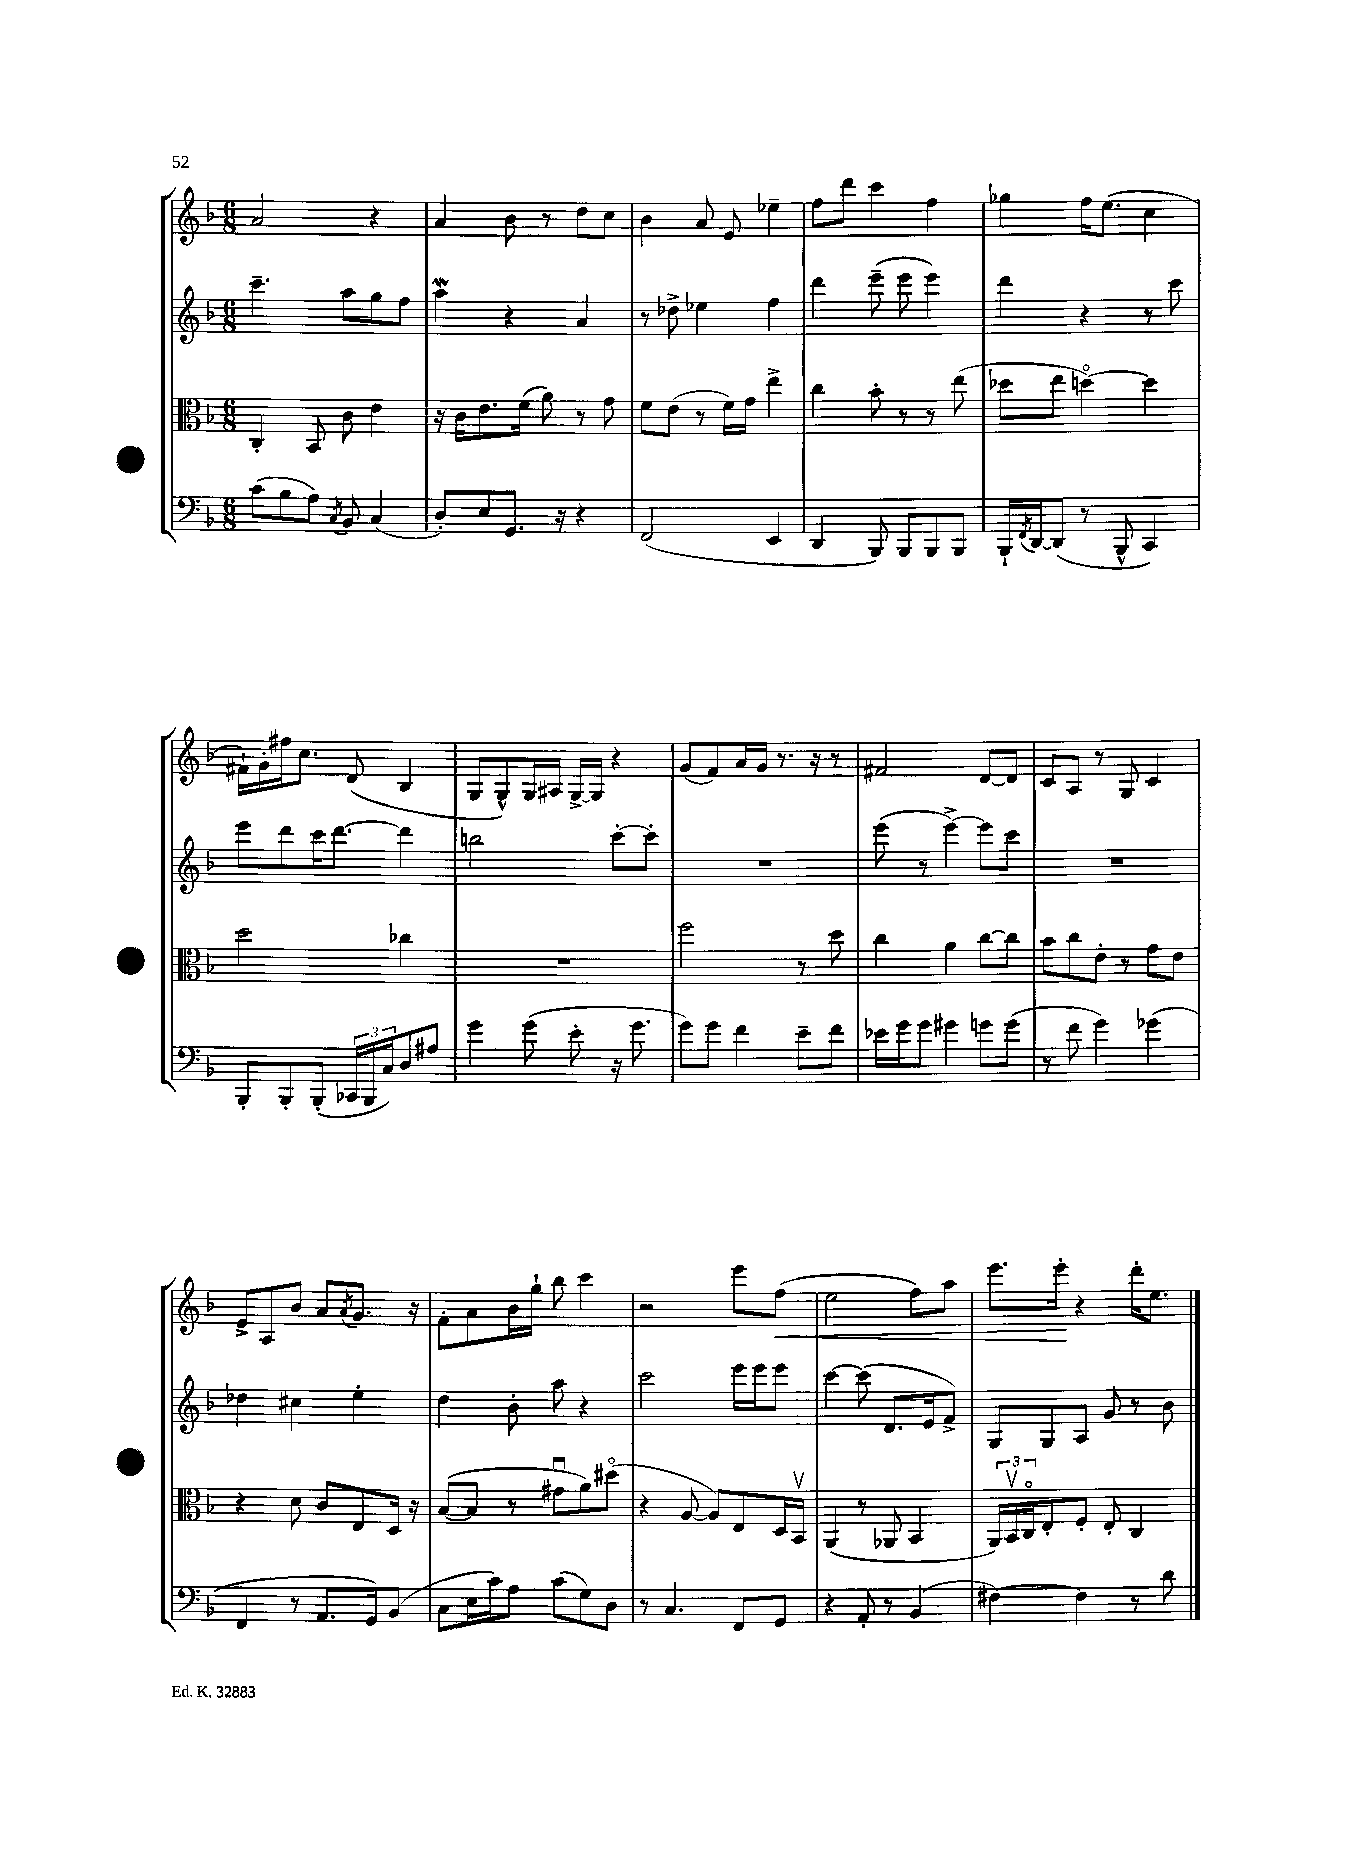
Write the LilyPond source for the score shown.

<<
\new StaffGroup <<
\new Staff = "s0" {
    \clef treble \key f \major \numericTimeSignature \time 6/8
    a'2 r4 |
    a'4 bes'8 r8 d''8 c''8 |
    bes'4 a'8 e'8 ees''4-- |
    f''8 d'''8 c'''4 f''4 |
    ges''4 f''16 e''8.( c''4 |
    fis'16-!) g'16-. fis''16 c''8. d'8( bes4 |
    g8 g8-^) g16 ais16 g16~-> g16 r4 |
    g'8( f'8) a'16 g'16 r8. r16 r8 |
    fis'2 d'8~ d'8 |
    c'8 a8 r8 g8 c'4 |
    e'8-> a8 bes'8 a'8 \acciaccatura { a'8 } g'8. r16 |
    f'8-. a'8 bes'16 g''16-! bes''8 c'''4 |
    r2 e'''8 f''8\<( |
    e''2 f''8) a''8 |
    e'''8. e'''16-.\! r4 d'''16-. e''8. \bar "|." |
}
\new Staff = "s1" {
    \clef treble \key f \major \numericTimeSignature \time 6/8
    c'''4.-- a''8 g''8 f''8 |
    a''4\mordent r4 a'4 |
    r8 des''8-> ees''4 f''4 |
    d'''4 e'''8--( e'''8 e'''4) |
    d'''4 r4 r8 c'''8 |
    e'''8 d'''8 c'''16 d'''8.~ d'''4 |
    b''2 c'''8~-. c'''8-. |
    R2. |
    e'''8( r8 e'''4~->) e'''8 c'''8 |
    R2. |
    des''4 cis''4 e''4-. |
    d''4 bes'8-. a''8 r4 |
    c'''2 e'''16 e'''16 e'''8 |
    c'''4~ c'''8( d'8. e'16 f'8->) |
    g8 g8 a8 g'8 r8 bes'8 \bar "|." |
}
\new Staff = "s2" {
    \clef alto \key f \major \numericTimeSignature \time 6/8
    c4-. bes,8 c'8 e'4 |
    r16 c'16 e'8. f'16( a'8) r8 g'8 |
    f'8 e'8( r8 f'16) g'16 e''4-> |
    c''4 bes'8-. r8 r8 e''8( |
    des''8 e''8 d''4~\flageolet) d''4 |
    d''2 ces''4 |
    R2. |
    f''2 r8 d''8 |
    c''4 a'4 c''8~ c''8 |
    bes'8 c''8 e'8-. r8 g'8 e'8 |
    r4 d'8 c'8 e8 d16 r16 |
    bes8~( bes8 r8 gis'8\downbow a'8) dis''8\flageolet( |
    r4 a8~ a8) e8 d16 bes,16\upbow |
    a,4( r8 aes,8 bes,4 |
    \tuplet 3/2 { a,16) bes,16\upbow c16\flageolet } e8-. f8-. e8-. c4 \bar "|." |
}
\new Staff = "s3" {
    \clef bass \key f \major \numericTimeSignature \time 6/8
    c'8( bes8 a8) \acciaccatura { c8 } bes,8 c4( |
    d8-.) e8 g,8. r16 r4 |
    f,2( e,4 |
    d,4 bes,,8) bes,,8 bes,,8 bes,,8 |
    bes,,16-! \acciaccatura { f,8 } d,16~ d,8( r8 bes,,8-^ c,4) |
    bes,,8-. bes,,8-. bes,,8-.( \tuplet 3/2 { ces,16 bes,,16 c16) } d8 ais8 |
    g'4 g'8( e'8-. r16 g'8. |
    g'8) g'8 f'4 e'8-- f'8 |
    ees'16 g'16 g'8 gis'4 g'8 g'8( |
    r8 f'8 g'4) ges'4( |
    f,4 r8 a,8. g,16) bes,8( |
    c8 e16 c'16) a8 c'8( g8) d8 |
    r8 c4. f,8 g,8 |
    r4 a,8-. r8 bes,4( |
    fis4~) fis4 r8 d'8 \bar "|." |
}
>>
>>
\layout { \context { \Score \remove "Bar_number_engraver" } }
